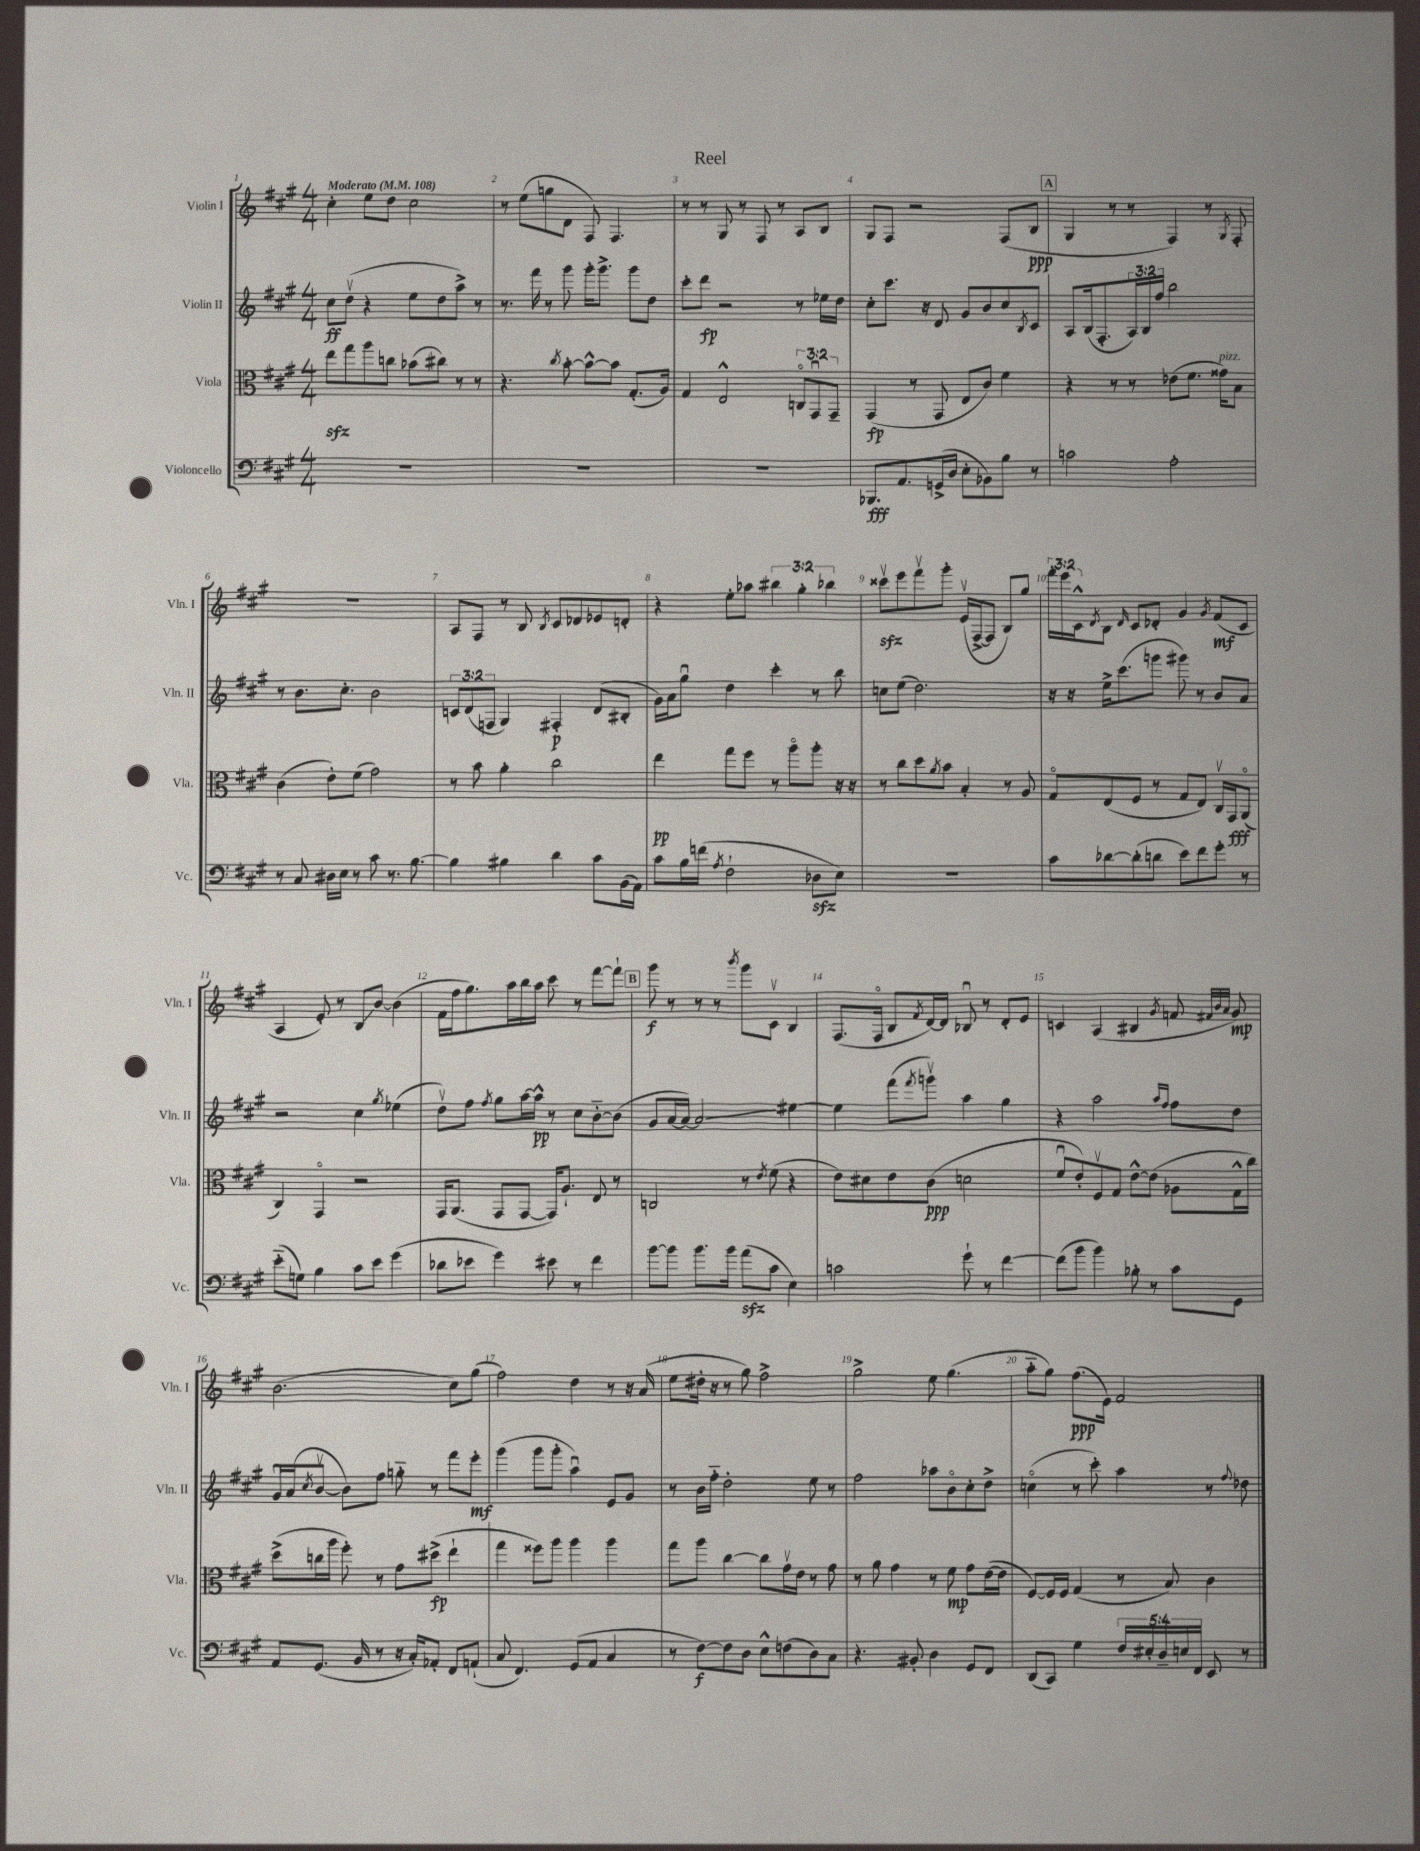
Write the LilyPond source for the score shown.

\header { title = "Reel" }
<<
\new StaffGroup <<
\new Staff = "s0" \with { instrumentName = "Violin I" shortInstrumentName = "Vln. I" } {
    \clef treble \key a \major \numericTimeSignature \time 4/4 \override Staff.TupletNumber.text = #tuplet-number::calc-fraction-text \tempo "Moderato" 4 = 108
    cis''4-. e''8 d''8 cis''2 |
    r8 e''8( g''8 d'8 fis8) fis4. |
    r8 r8 gis8 r8 fis8 r8 a8 b8 |
    gis8 fis8 r2 fis8( b8\ppp |
    \mark \markup { \box "A" } gis4 r8 r8 fis4) r8 \acciaccatura { gis8 } fis8-. |
    R1 |
    a8 fis8 r8 b8 \acciaccatura { b8 } cis'8 des'8 ees'8 d'8-. |
    r4 e''8-. aes''8 \tuplet 3/2 { bis''4 gis''4-. bes''4 } |
    cisis'''8\upbow\sfz e'''8 fis'''8\upbow gis'''8-. e'16\upbow( fis16~-> fis8 b8) gis''8 |
    \tuplet 3/2 { fis'''16-. e'''16 cis'16-^ } \acciaccatura { d'8 } b8 \grace { d'16 } cis'8 des'8-. gis'4 \acciaccatura { gis'8 } fis'8\mf( cis'8 |
    a4 e'8-.) r8 b8\glissando b'8~ b'4( |
    fis'16 fis''16 gis''8.) a''16 b''16 a''16 cis'''8 r8 fis'''8~ fis'''8-! |
    \mark \markup { \box "B" } gis'''8\f r8 r8 r8 \acciaccatura { b'''8 } gis'''8 cis'8\upbow b4 |
    fis8.( fis16\flageolet b8 \acciaccatura { fis'8 } d'16~) d'16 bes8\downbow r8 d'8-. e'8 |
    c'4 a4( bis4 \acciaccatura { gis'8 } f'8 \grace { fis'32 b'32 a'32 } gis'8\mp) |
    b'2.( cis''8) gis''8( |
    fis''2) d''4 r8 r16 a'16( |
    e''8 dis''16-. r16 r8 gis''8) fis''2-> |
    gis''2-> e''8 gis''4.( |
    a''8-_ gis''8) fis''8.\ppp( e'16) fis'2 \bar "|." |
}
\new Staff = "s1" \with { instrumentName = "Violin II" shortInstrumentName = "Vln. II" } {
    \clef treble \key a \major \numericTimeSignature \time 4/4 \override Staff.TupletNumber.text = #tuplet-number::calc-fraction-text
    cis''8\ff d''8\upbow( r4 e''8 d''8 a''8->) r8 |
    r8. fis'''16 r8 gis'''8 gis'''16-. gis'''8.-> gis'''8 d''8 |
    cis'''8-. d'''8\fp r2 r8 ees''16 d''16 |
    cis''8-. cis'''8. r16 d'8 gis'8 b'8 cis''8 \acciaccatura { b8 } cis'8 |
    \mark \markup { \box "A" } a8 b16( fis8.-. \tuplet 3/2 { a16) b16 fis''16 } b''2 |
    r8 b'8. cis''8.-. b'2 |
    \tuplet 3/2 { c'8 d'8( f8 } gis4) fis4-.\p d'8( bis8-. |
    gis'16) a'16 gis''8\downbow d''4 cis'''4-. r8 b''8 |
    c''8 e''8( d''2.) |
    r16 r16 e''16-> cis'''8.( g'''8 gis'''8) r8 b'8 a'8 |
    r2 cis''4 \acciaccatura { gis''8 } ees''4( |
    d''8\upbow) fis''8 \acciaccatura { fis''8 } gis''8 a''16~ a''16-^\pp r8 cis''8 b'8~-_ b'8( |
    \mark \markup { \box "B" } gis'8 a'16~ a'16~) a'2\glissando eis''4~ |
    eis''4 fis'''8( \acciaccatura { fis'''8 } g'''8\upbow) a''4 gis''4 |
    r4 a''2 \grace { a''16 fis''16 } fis''8 d''8 |
    gis'16\downbow a'16( \acciaccatura { cis''8 } b'8~\upbow b'8) fis''8 g''8-_ r8 fis'''8 e'''8-.\mf |
    gis'''4( gis'''8 gis'''8-. a''4\downbow) e'8 gis'8 |
    r8 b'16 fis''16-_ d''2-. e''8 r8 |
    fis''2 aes''8 b'8\flageolet cis''8-. d''8-> |
    c''4\flageolet( r8 cis'''8-.) a''4 r8 \appoggiatura { fis''8 } des''8 \bar "|." |
}
\new Staff = "s2" \with { instrumentName = "Viola" shortInstrumentName = "Vla." } {
    \clef alto \key a \major \numericTimeSignature \time 4/4 \override Staff.TupletNumber.text = #tuplet-number::calc-fraction-text
    e''8\sfz gis''8 a''8 c''8 bes'8( cis''8) r8 r8 |
    r4. \acciaccatura { cis''8 } b'8~-. b'8~-^ b'8 gis8.-.( a16) |
    gis4 e2-^ \tuplet 3/2 { c8\flageolet gis,8\downbow gis,8-- } |
    gis,4\fp( r8 gis,8 e8 cis'8) fis'4 |
    \mark \markup { \box "A" } r4 r8 r8 ees'8( fis'8. gisis'16^\markup { \italic "pizz." }) b8 |
    cis'4( e'8-.) fis'8( gis'2) |
    r8 b'8 a'4-. cis''2 |
    e''4\pp gis''8 fis''8 r8 a''8\flageolet a''8-. r16 r16 |
    r8 cis''8 d''8 \acciaccatura { a'8 } b'8 b4-. r8 a8 |
    gis8\flageolet e8( fis8 r8 gis8 e8) cis16\upbow gis,16\fff a,8\flageolet( |
    cis4) gis,4\flageolet r2 |
    gis,16 a,8.( gis,8 gis,8~ gis,16) a8.-! e8 r8 |
    \mark \markup { \box "B" } c2 r8 \acciaccatura { e'8 } fis'8( r4 |
    e'8) dis'8 e'8 cis'8\ppp( d'2 |
    fis'8\downbow e'8-.) fis8\upbow gis8 e'8~-^ e'8( aes8 gis16-^ cis''16) |
    d''8->( c''16 a''16 fis''8-.) r8 gis'8 dis''8->\fp( e''4-! |
    gis''4 fisis''8) a''8 a''4 a''4 |
    gis''8 a''8 cis''4~ cis''8 gis'16\upbow e'16 r8 gis'8 |
    r8 a'8 gis'4 r8 fis'8\mp gis'8 e'16~( e'16 |
    fis8~) fis16 fis16 gis4( r8 b8) cis'4 \bar "|." |
}
\new Staff = "s3" \with { instrumentName = "Violoncello" shortInstrumentName = "Vc." } {
    \clef bass \key a \major \numericTimeSignature \time 4/4 \override Staff.TupletNumber.text = #tuplet-number::calc-fraction-text
    R1 |
    R1 |
    R1 |
    bes,,8.\fff a,8. g,16->( d16 e8-. bes,8) b8 r8 |
    \mark \markup { \box "A" } c'2 a2-. |
    r8 cis8 dis16 e16 r8 cis'8 r8. b8.~ |
    b4 bis4 d'4 cis'8 b,16( a,16) |
    cis'8 b16 f'16( \acciaccatura { a8 } fis2-! des8\sfz e8) |
    R1 |
    cis'8 des'8~ des'8-.( d'8 e'8) fis'8 gis'8-. r8 |
    e'8-_( g8) b4 cis'8 e'8 gis'4( |
    des'8 ees'8 gis'4) eis'8 r8 fis'4 |
    \mark \markup { \box "B" } b'8~ b'8 b'8. b'16 a'8\sfz( cis'8 e4) |
    c'2 gis'8-! r8 fis'4~ |
    fis'8( b'8 b'4) bes8-. r8 cis'8 gis,8 |
    a,8 gis,8.( b,16 r8 r16 cis16-.) aes,8-. fis,8 a,8-!( |
    cis8 fis,4.) gis,8( a,8 cis4 |
    r8 fis8~\f) fis8 d8 e8-^ f8( d8) cis8 |
    r4. bis,8-. d4 gis,8 fis,8 |
    d,8( cis,8) gis4 \tuplet 5/4 { fis16 eis16-. d16-- e16 fis,16 } e,8 r8 \bar "|." |
}
>>
>>
\layout { \context { \Score \override BarNumber.break-visibility = ##(#f #t #t) barNumberVisibility = #all-bar-numbers-visible } }
